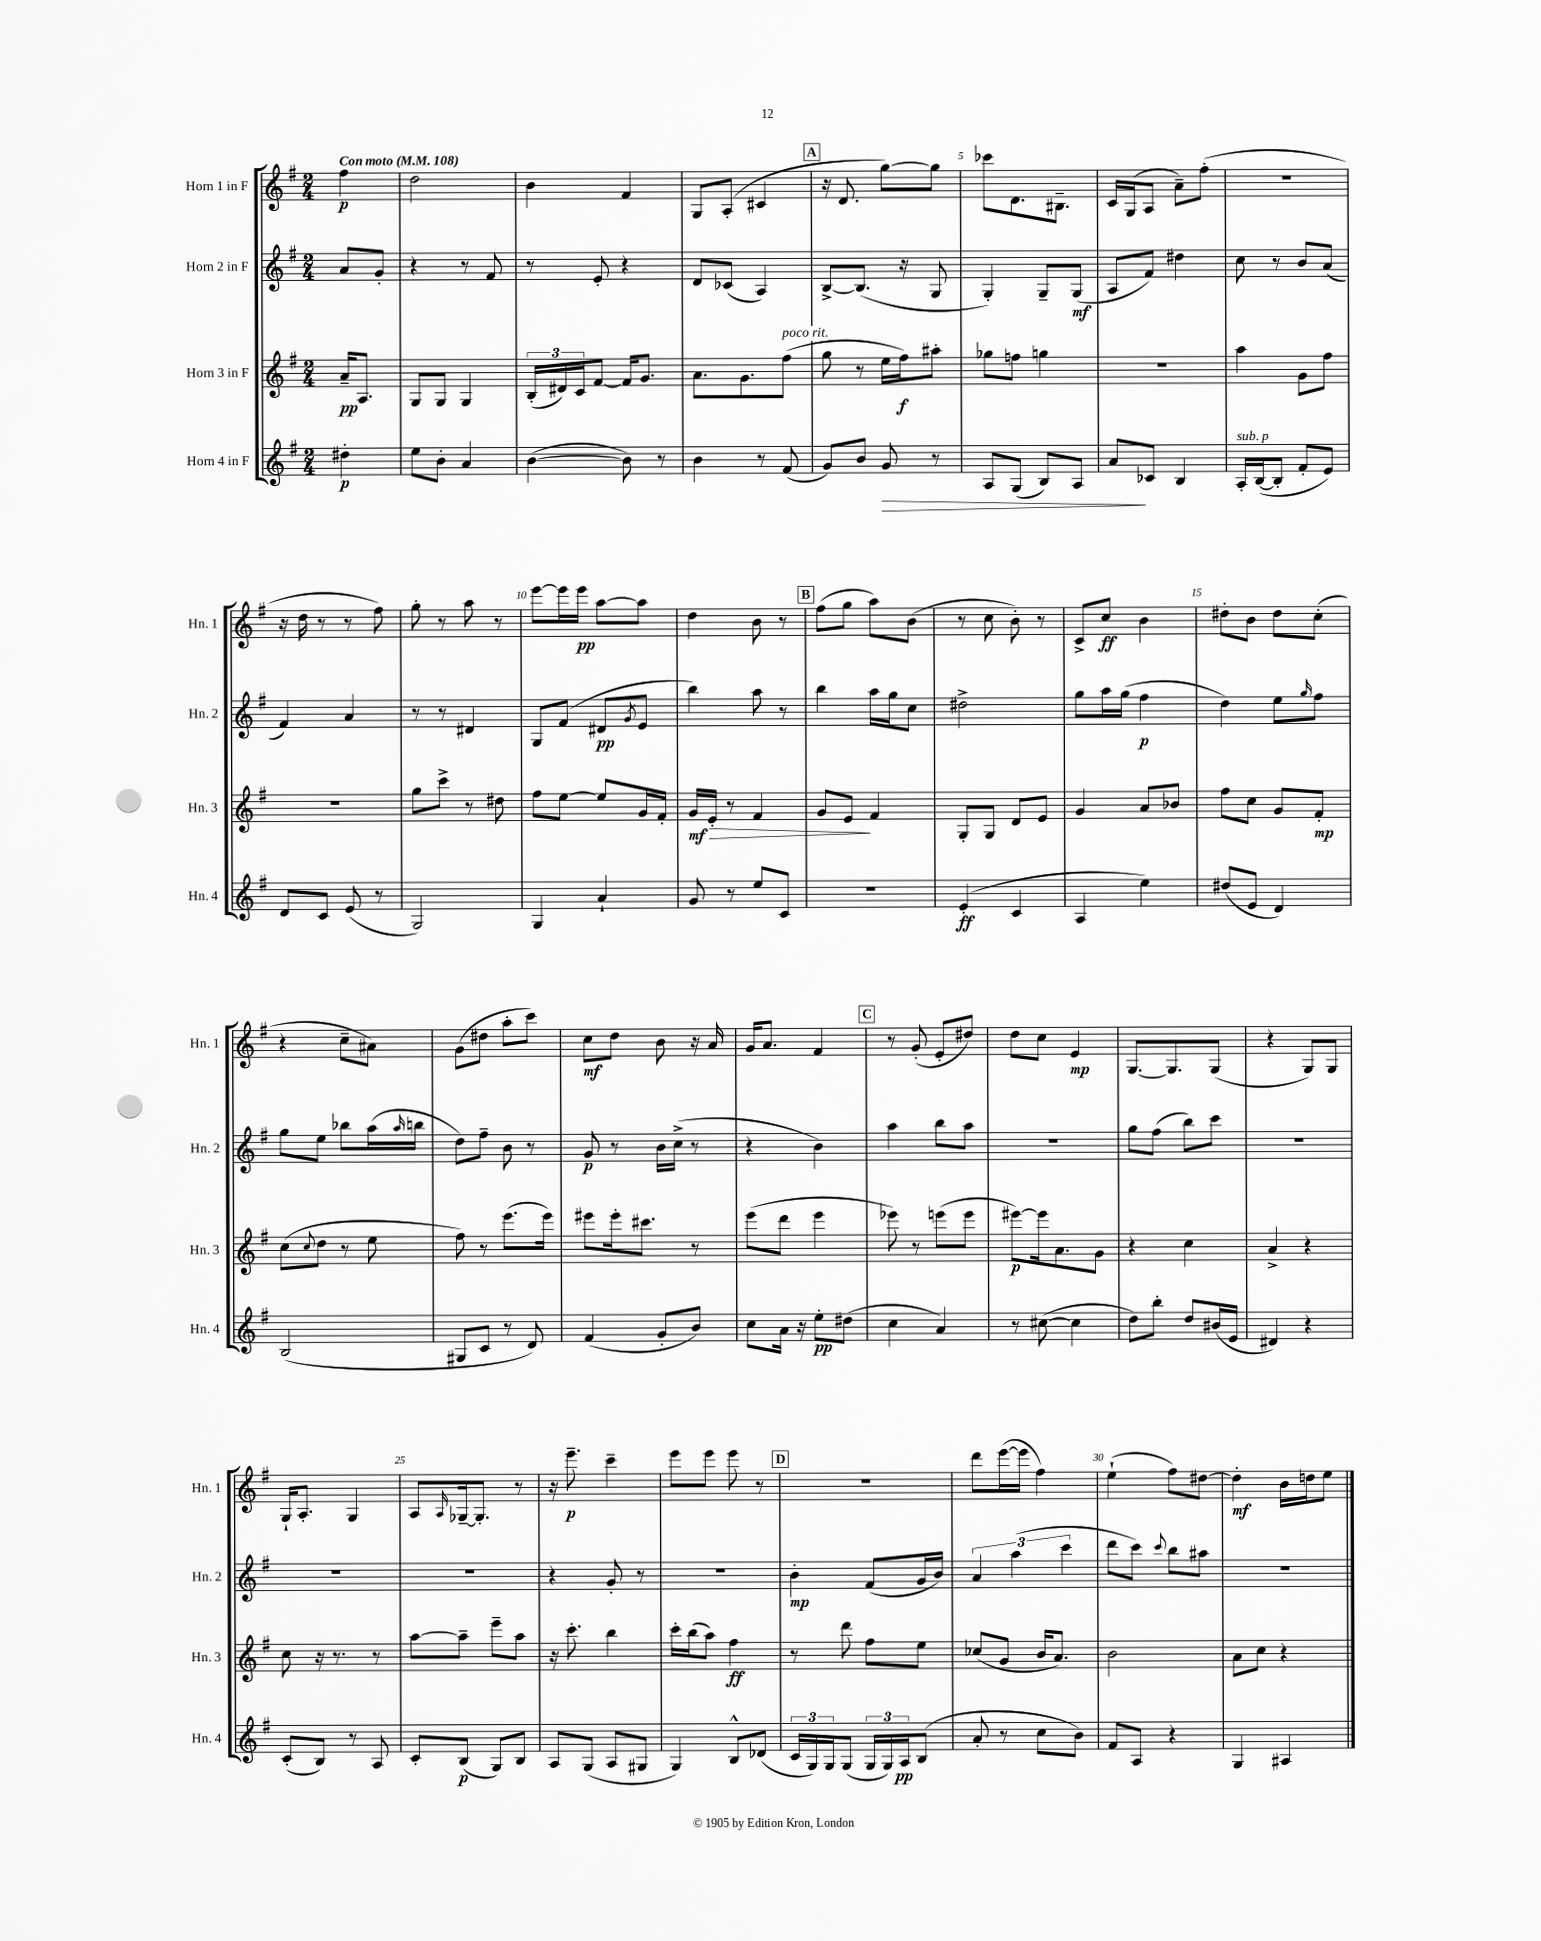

**kern	**dynam	**kern	**dynam	**kern	**dynam	**kern	**dynam
*part4	*part4	*part3	*part3	*part2	*part2	*part1	*part1
*staff4	*staff4	*staff3	*staff3	*staff2	*staff2	*staff1	*staff1
*I"Horn 4 in F	*	*I"Horn 3 in F	*	*I"Horn 2 in F	*	*I"Horn 1 in F	*
*I'Hn. 4	*	*I'Hn. 3	*	*I'Hn. 2	*	*I'Hn. 1	*
*clefG2	*	*clefG2	*	*clefG2	*	*clefG2	*
*k[f#]	*	*k[f#]	*	*k[f#]	*	*k[f#]	*
*M2/4	*	*M2/4	*	*M2/4	*	*M2/4	*
*MM108	*	*MM108	*	*MM108	*	*MM108	*
=	=	=	=	=	=	=	=
!	!	!	!	!	!	!LO:TX:a:B:t=Con moto	!
4dd#X'\	p	16a~/KL	pp	8a/L	.	4ff#\	p
.	.	8.A/J	.	.	.	.	.
.	.	.	.	8g'/J	.	.	.
=1	=1	=1	=1	=1	=1	=1	=1
8ee\L	.	8G/L	.	4r	.	2dd\	.
8b'\J	.	8G/J	.	.	.	.	.
4a/	.	4G/	.	8r	.	.	.
.	.	.	.	8f#/	.	.	.
=2	=2	=2	=2	=2	=2	=2	=2
([4b\	.	(24B'/LL	.	8r	.	4b\	.
.	.	24d#X/)	.	.	.	.	.
.	.	24c/J	.	.	.	.	.
.	.	[8f#/J	.	8e'/	.	.	.
8b\])	.	16f#/KL]	.	4r	.	4f#/	.
.	.	8.g/J	.	.	.	.	.
8r	.	.	.	.	.	.	.
=3	=3	=3	=3	=3	=3	=3	=3
4b\	.	8.a\L	.	8d/L	.	8G/L	.
.	.	.	.	(8c-X/J	.	(8A'/J	.
.	.	8.g\	.	.	.	.	.
8r	.	.	.	4A/)	.	4c#X/	.
!	!	!LO:TX:a:i:t=poco rit.	!	!	!	!	!
(8f#/	.	(8ff#\J	.	.	.	.	.
!!LO:REH:place=s1:t=A
=4	=4	=4	=4	=4	=4	=4	=4
8g/L)	.	8gg\	.	[8B^/L	.	16r	.
.	.	.	.	.	.	8.d/	.
8b/J	.	8r	.	(8.B/J]	.	.	.
!	!LO:HP:b	!	!	!	!	!	!
8g/	>	16ee\LL	.	.	.	[8gg\L)	.
.	.	16ff#\J)	f	16r	.	.	.
8r	.	8aa#X'\J	.	8G/	.	8gg\J]	.
=5	=5	=5	=5	=5	=5	=5	=5
8A/L	.	8gg-X\L	.	4G'/)	.	8ccc-X\L	.
(8G/J	.	8ffn\J	.	.	.	8.d\	.
8B/L)	.	4ggn\	.	8G~/L	.	.	.
.	.	.	.	.	.	8.B#X~\J	.
8A/J	.	.	.	(8G/J	mf	.	.
=6	=6	=6	=6	=6	=6	=6	=6
8a/L	.	2r	.	8A/L	.	16c/LL	.
.	.	.	.	.	.	(16G/J	.
8c-X/J	]	.	.	8f#/J)	.	8A/J	.
4B/	.	.	.	4dd#X\	.	8a~\L)	.
.	.	.	.	.	.	(8ff#'\J	.
=7	=7	=7	=7	=7	=7	=7	=7
!LO:TX:a:i:t=sub. p	!	!	!	!	!	!	!
16A'/LL	.	4aa\	.	8cc\	.	2r	.
([16B/J	.	.	.	.	.	.	.
8B'/J]	.	.	.	8r	.	.	.
8f#'/L	.	8g\L	.	8b/L	.	.	.
8e/J)	.	8ff#\J	.	(8a/J	.	.	.
!!LO:LB:g=z
=8	=8	=8	=8	=8	=8	=8	=8
8d/L	.	2r	.	4f#/)	.	16r	.
.	.	.	.	.	.	16dd\	.
8c/J	.	.	.	.	.	8r	.
(8e/	.	.	.	4a/	.	8r	.
8r	.	.	.	.	.	8ff#\)	.
=9	=9	=9	=9	=9	=9	=9	=9
2G/)	.	8gg\L	.	8r	.	8gg'\	.
.	.	8ccc^\J	.	8r	.	8r	.
.	.	8r	.	4d#X/	.	8aa\	.
.	.	8dd#X\	.	.	.	8r	.
=10	=10	=10	=10	=10	=10	=10	=10
4G/	.	8ff#\L	.	8G/L	.	[8eee\L	.
.	.	[8ee\J	.	(8f#/J	.	16eee\L]	.
.	.	.	.	.	.	16eee\JJ	pp
4a`/	.	8ee/L]	.	8d#X/L	pp	[8aa\L	.
.	.	.	.	8qg/	.	.	.
.	.	16g/L	.	8e/J	.	8aa\J]	.
.	.	16f#'/JJ	.	.	.	.	.
=11	=11	=11	=11	=11	=11	=11	=11
!	!	!	!LO:HP:b	!	!	!	!
8g/	.	16g/LL	> mf	4bb\)	.	4dd\	.
.	.	16e'/JJ	.	.	.	.	.
8r	.	8r	.	.	.	.	.
8ee/L	.	4f#/	.	8aa\	.	8b\	.
8c/J	.	.	.	8r	.	8r	.
!!LO:REH:place=s1:t=B
=12	=12	=12	=12	=12	=12	=12	=12
2r	.	8g/L	.	4bb\	.	(8ff#\L	.
.	.	8e/J	.	.	.	8gg\J	.
.	.	4f#/	]	16aa\LL	.	8aa\L)	.
.	.	.	.	16gg\J	.	.	.
.	.	.	.	8cc\J	.	(8b\J	.
=13	=13	=13	=13	=13	=13	=13	=13
(4e'/	ff	8G'/L	.	2dd#X^\	.	8r	.
.	.	8G/J	.	.	.	8cc\	.
4c/	.	8d/L	.	.	.	8b'\)	.
.	.	8e/J	.	.	.	8r	.
=14	=14	=14	=14	=14	=14	=14	=14
4A/	.	4g/	.	8gg\L	.	8c^/L	.
.	.	.	.	16aa\L	.	8cc/J	ff
.	.	.	.	(16gg\JJ	.	.	.
4ee\)	.	8a/L	.	4ff#\	p	4b\	.
.	.	8b-X/J	.	.	.	.	.
=15	=15	=15	=15	=15	=15	=15	=15
(8dd#X/L	.	8ff#\L	.	4dd\)	.	8dd#X'\L	.
8e/J	.	8cc\J	.	.	.	8b\J	.
4d/)	.	8g/L	.	8ee\L	.	8dd#\L	.
.	.	.	.	16qqgg/	.	.	.
.	.	8f#'/J	mp	8ff#\J	.	(8cc'\J	.
!!LO:LB:g=z
=16	=16	=16	=16	=16	=16	=16	=16
(2B/	.	(8cc\L	.	8gg\L	.	4r	.
.	.	8qqcc/	.	.	.	.	.
.	.	8dd\J	.	8ee\J	.	.	.
.	.	8r	.	8bb-X\L	.	8cc~\L	.
.	.	8ee\	.	(16aa\L	.	8a#X\J)	.
.	.	.	.	16qqaa/	.	.	.
.	.	.	.	16bbn\JJ	.	.	.
=17	=17	=17	=17	=17	=17	=17	=17
8G#X/L	.	8ff#\)	.	8dd\L)	.	(8g\L	.
8c/J	.	8r	.	8ff#~\J	.	8dd#X\J	.
8r	.	(8.eee\L	.	8b\	.	8aa'\L	.
8d/)	.	.	.	8r	.	8ccc\J)	.
.	.	16eee\Jk)	.	.	.	.	.
=18	=18	=18	=18	=18	=18	=18	=18
(4f#/	.	8eee#X\L	.	8g/	p	8cc\L	mf
.	.	16eee#'\k	.	8r	.	8dd\J	.
.	.	8.ccc#X\J	.	.	.	.	.
8g'/L	.	.	.	16b\LL	.	8b\	.
.	.	.	.	(16cc^\JJ	.	.	.
8b/J)	.	8r	.	8r	.	16r	.
.	.	.	.	.	.	16a/	.
=19	=19	=19	=19	=19	=19	=19	=19
8cc\L	.	(8eee\L	.	4r	.	16g/KL	.
.	.	.	.	.	.	8.a/J	.
16a\Jk	.	8ddd\J	.	.	.	.	.
16r	.	.	.	.	.	.	.
8ee'\L	pp	4eee\	.	4b\)	.	4f#/	.
(8dd#X\J	.	.	.	.	.	.	.
!!LO:REH:place=s1:t=C
=20	=20	=20	=20	=20	=20	=20	=20
4cc\	.	8eee-X\)	.	4aa\	.	8r	.
.	.	8r	.	.	.	(8g'/	.
4a/)	.	(8eeen\L	.	8bb\L	.	8e'/L	.
.	.	8eee\J	.	8aa\J	.	8dd#X/J)	.
=21	=21	=21	=21	=21	=21	=21	=21
8r	.	[8eee#X\L)	p	2r	.	8dd\L	.
([8cc#X\	.	16eee#\k]	.	.	.	8cc\J	.
.	.	8.a\	.	.	.	.	.
4cc#\]	.	.	.	.	.	4e/	mp
.	.	8g\J	.	.	.	.	.
=22	=22	=22	=22	=22	=22	=22	=22
8dd\L)	.	4r	.	8gg\L	.	[8.G/L	.
8bb'\J	.	.	.	(8ff#\J	.	.	.
.	.	.	.	.	.	8.G/]	.
8dd/L	.	4cc\	.	8bb\L)	.	.	.
(16b#X/L	.	.	.	8ccc\J	.	(8G/J	.
16e/JJ	.	.	.	.	.	.	.
=23	=23	=23	=23	=23	=23	=23	=23
4d#X/)	.	4a^/	.	2r	.	4r	.
4r	.	4r	.	.	.	8G/L)	.
.	.	.	.	.	.	8G/J	.
!!LO:LB:g=z
=24	=24	=24	=24	=24	=24	=24	=24
(8c'/L	.	8cc\	.	2r	.	16G`/KL	.
.	.	.	.	.	.	8.A'/J	.
8B/J)	.	16r	.	.	.	.	.
.	.	8.r	.	.	.	.	.
8r	.	.	.	.	.	4G/	.
8A/	.	8r	.	.	.	.	.
=25	=25	=25	=25	=25	=25	=25	=25
8c'/L	.	[8aa\L	.	2r	.	8A/L	.
.	.	.	.	.	.	16qqA/	.
(8B/J	p	8aa~\J]	.	.	.	[16G-X~/k	.
.	.	.	.	.	.	8.G-'/J]	.
8G/L)	.	8eee~\L	.	.	.	.	.
8B/J	.	8aa\J	.	.	.	8r	.
=26	=26	=26	=26	=26	=26	=26	=26
8A/L	.	16r	.	4r	.	16r	.
.	.	8.ccc'\	.	.	.	8.eee~\	p
(8G/J	.	.	.	.	.	.	.
8A/L	.	4bb\	.	8g'/	.	4ccc~\	.
8G#X/J	.	.	.	8r	.	.	.
=27	=27	=27	=27	=27	=27	=27	=27
4G/)	.	16ccc'\LL	.	2r	.	8eee\L	.
.	.	(16bb\J	.	.	.	.	.
.	.	8aa\J)	.	.	.	8eee\J	.
8B^^/L	.	4ff#\	ff	.	.	8eee\	.
(8d-X/J	.	.	.	.	.	8r	.
!!LO:REH:place=s1:t=D
=28	=28	=28	=28	=28	=28	=28	=28
24c/LL	.	8r	.	4b'\	mp	2r	.
24G/)	.	.	.	.	.	.	.
24G/J	.	.	.	.	.	.	.
(8G/J	.	8ddd\	.	.	.	.	.
24G/LL	.	8ff#\L	.	(8f#/L	.	.	.
24G/)	.	.	.	.	.	.	.
24A/J	pp	.	.	.	.	.	.
(8B/J	.	8ee\J	.	16g/L	.	.	.
.	.	.	.	16b/JJ)	.	.	.
=29	=29	=29	=29	=29	=29	=29	=29
8a'/	.	(8cc-X/L	.	6a/	.	8ddd\L	.
8r	.	8g/J	.	.	.	([16eee\L	.
.	.	.	.	(6aa\	.	.	.
.	.	.	.	.	.	16eee\JJ]	.
8cc\L	.	16b/KL	.	.	.	4ff#\)	.
.	.	8.a/J)	.	.	.	.	.
.	.	.	.	6ccc\	.	.	.
8b\J)	.	.	.	.	.	.	.
=30	=30	=30	=30	=30	=30	=30	=30
8f#/L	.	2b\	.	8ddd\L	.	(4ee`\	.
8A/J	.	.	.	8ccc\J)	.	.	.
.	.	.	.	8qqccc/	.	.	.
4r	.	.	.	8bb\L	.	8ff#\L)	.
.	.	.	.	8aa#X\J	.	[8dd#X\J	.
=31	=31	=31	=31	=31	=31	=31	=31
4G/	.	8a\L	.	2r	.	4dd#'\]	mf
.	.	8cc\J	.	.	.	.	.
4A#X/	.	4r	.	.	.	16b\LL	.
.	.	.	.	.	.	16ddn\J	.
.	.	.	.	.	.	8ee\J	.
==	==	==	==	==	==	==	==
*-	*-	*-	*-	*-	*-	*-	*-
